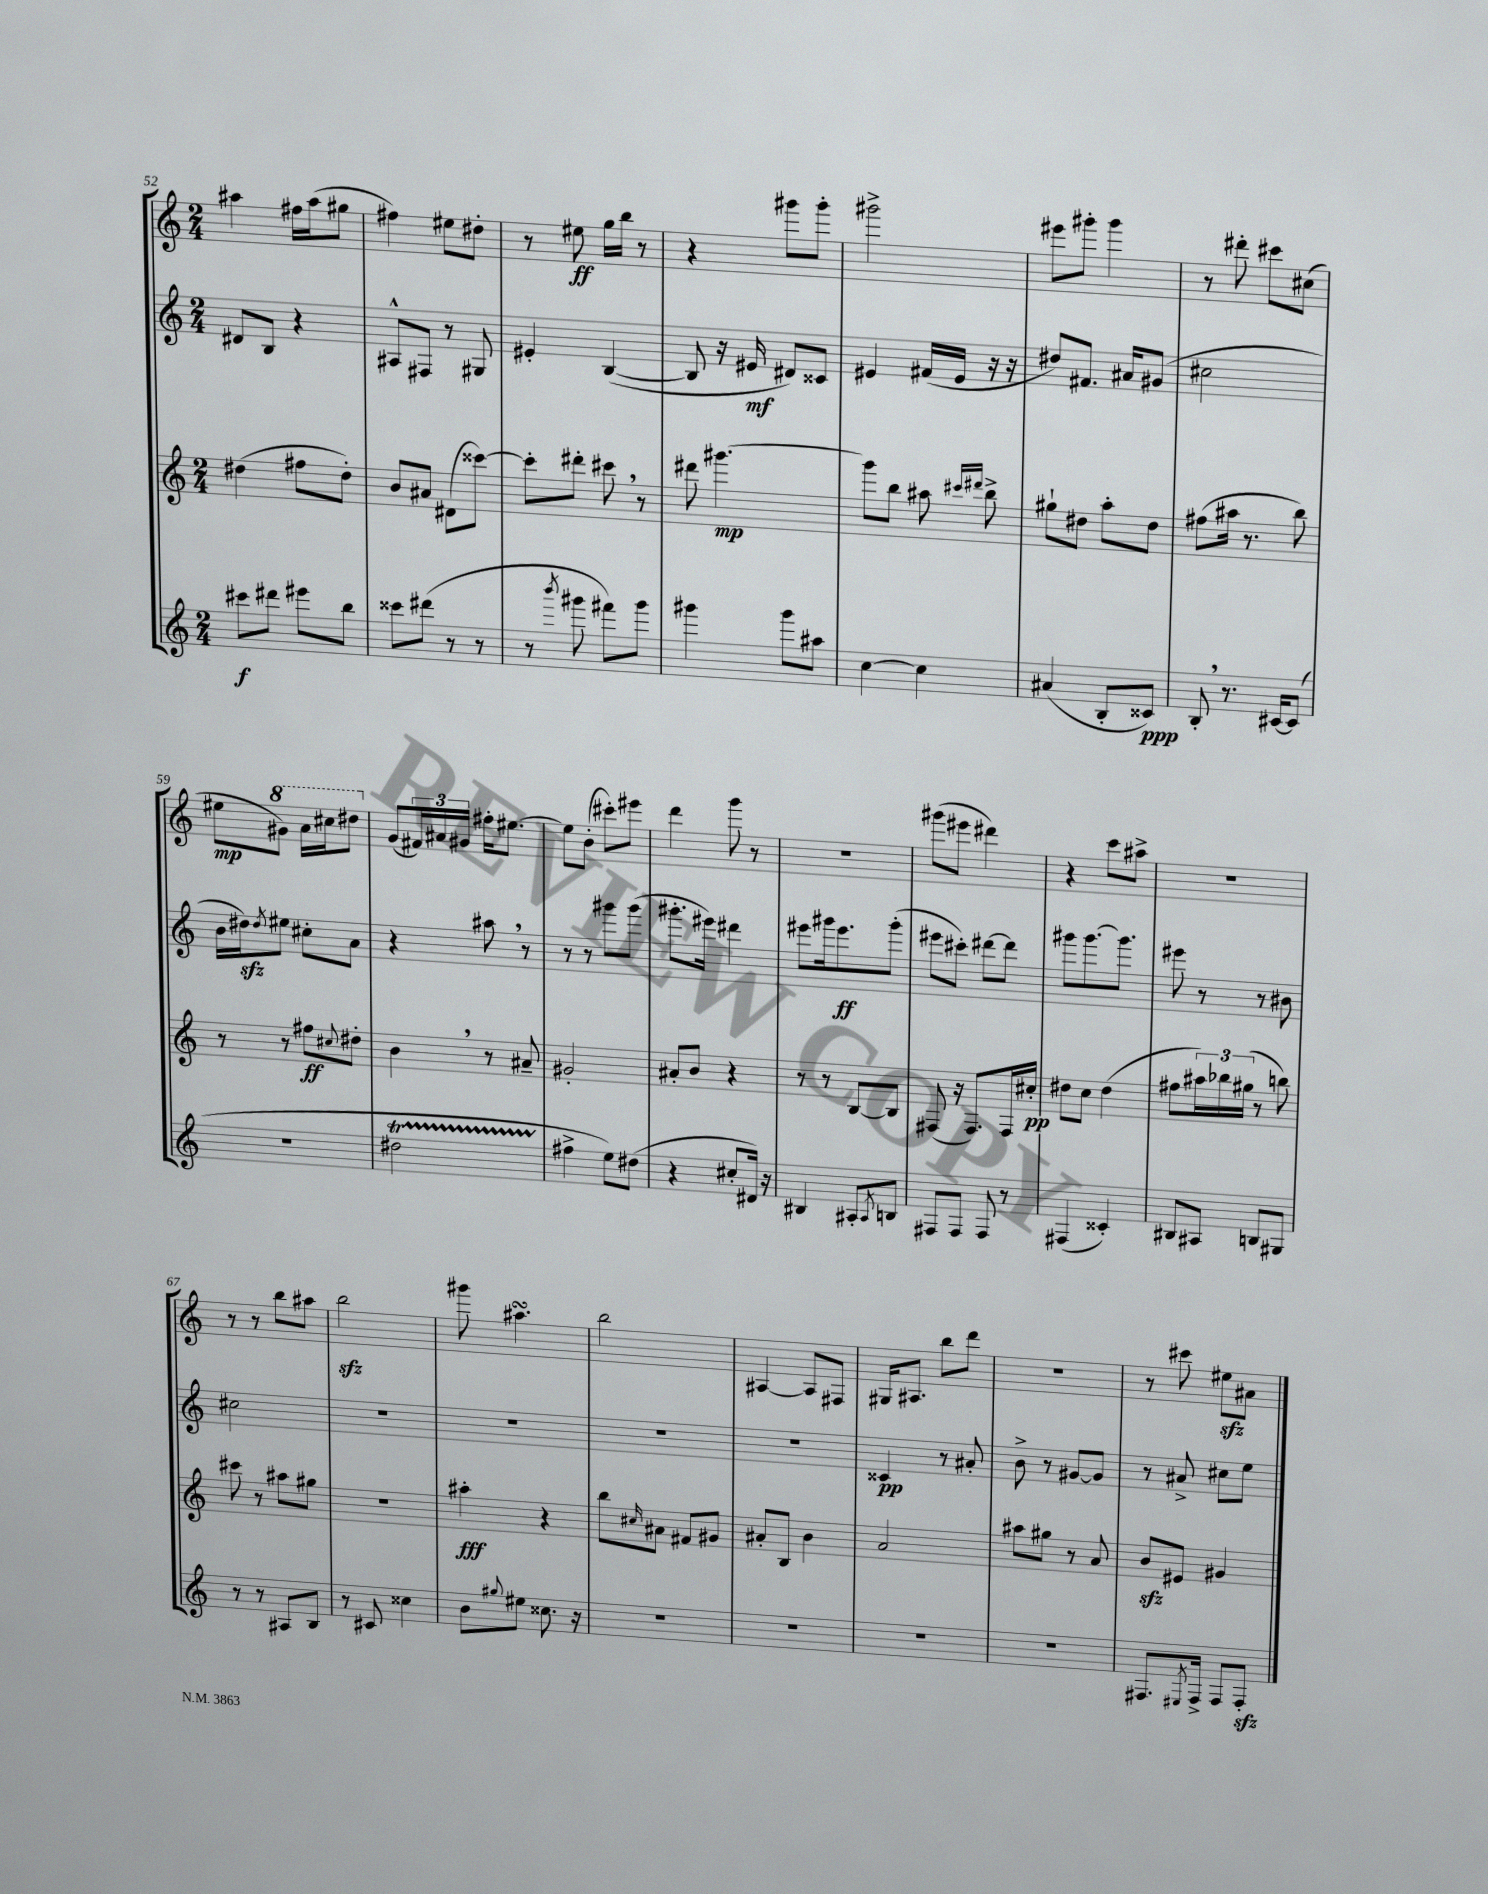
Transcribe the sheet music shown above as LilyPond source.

<<
\new StaffGroup <<
\new Staff = "s0" {
    \clef treble \key c \major \numericTimeSignature \time 2/4
    ais''4 fis''16 ais''16( gis''8 |
    fis''4) eis''8 dis''8-. |
    r8 eis''8\ff g''16 b''16 r8 |
    r4 gis'''8 gis'''8-. |
    gis'''2-> |
    eis'''8 gis'''8-. gis'''4 |
    r8 dis'''8-. cis'''8 cis''8( |
    eis''8\mp \ottava #1 gis''8) a''16 cis'''16 dis'''8 \ottava #0 |
    g'8( \tuplet 3/2 { fis'16) ais'16 gis'16 } fis''16-. eis''8.~ |
    eis''8 b'8-.( cis'''8-.) eis'''8 |
    d'''4 g'''8 r8 |
    R2 |
    gis'''8( eis'''8 dis'''4) |
    r4 c'''8 ais''8-> |
    R2 |
    r8 r8 b''8 ais''8 |
    b''2\sfz |
    gis'''8 ais''4.\turn |
    b''2 |
    ais4~ ais8 fis8 |
    gis16 ais8. b''8 d'''8 |
    R2 |
    r8 cis'''8 eis''8\sfz ais'8 \bar "|." |
}
\new Staff = "s1" {
    \clef treble \key c \major \numericTimeSignature \time 2/4
    dis'8 b8 r4 |
    ais8-^ fis8 r8 gis8 |
    eis'4-. b4~( |
    b8 r16 eis'16\mf dis'8) cisis'8 |
    eis'4 fis'16( eis'16 r16 r16 |
    dis''8) fis'8. ais'16 gis'8( |
    cis''2 |
    b'16 dis''16\sfz) \acciaccatura { dis''8 } eis''8 cis''8-. a'8 |
    r4 ais''8 \breathe r8 |
    r8 r8 gis'''8 gis'''8( |
    gis'''8.-. eis'''16) dis'''4 |
    eis'''8 gis'''16 eis'''8.\ff gis'''8-.( |
    eis'''8 cis'''8-.) dis'''8~ dis'''8 |
    gis'''8 gis'''8.~ gis'''8. |
    eis'''8 r8 r8 bis'8 |
    cis''2 |
    R2 |
    R2 |
    R2 |
    R2 |
    cisis'4\pp r8 ais'8-. |
    b'8-> r8 gis'8~ gis'8 |
    r8 ais'8-> cis''8 e''8 \bar "|." |
}
\new Staff = "s2" {
    \clef treble \key c \major \numericTimeSignature \time 2/4
    dis''4( fis''8 dis''8-.) |
    b'8 ais'8 dis'8( cisis'''8~) |
    cisis'''8-. dis'''8-. cis'''8 \breathe r8 |
    dis'''8 gis'''4.~\mp |
    gis'''8 b''8 ais''8 \grace { cis'''16 dis'''16 } b''8-> |
    gis''8-! dis''8 a''8-. dis''8 |
    fis''8( ais''16 r8. b''8) |
    r8 r8 fis''8\ff \appoggiatura { cis''8 } dis''8-. |
    b'4 \breathe r8 ais'8-- |
    gis'2-. |
    ais'8-. b'8 r4 |
    r8 r8 b8~ b8 |
    fis8( r16 fis8.) fis16 cis''16-.\pp |
    dis''8 c''8 dis''4( |
    fis''8 \tuplet 3/2 { ais''16) bes''16 gis''16( } r8 b''8) |
    cis'''8 r8 ais''8 gis''8 |
    r2 |
    ais''4-.\fff r4 |
    b''8 \grace { cis''16 } ais'8 fis'8 gis'8 |
    ais'8-. b8 b'4 |
    a'2 |
    ais''8 gis''8 r8 a'8 |
    b'8\sfz eis'8 gis'4 \bar "|." |
}
\new Staff = "s3" {
    \clef treble \key c \major \numericTimeSignature \time 2/4
    cis'''8\f dis'''8 eis'''8 b''8 |
    cisis'''8 dis'''8( r8 r8 |
    r8 \acciaccatura { b'''8 } gis'''8 fis'''8) gis'''8 |
    gis'''4 gis'''8 ais''8 |
    c''4~ c''4 |
    ais'4( b8-. cisis'8\ppp) |
    b8-. \breathe r8. cis'16~ cis'8( |
    r2 |
    dis''2\startTrillSpan |
    fis''4->\stopTrillSpan e''8) dis''8( |
    r4 cis''8-. dis'16) r16 |
    bis4 ais8-. \acciaccatura { ais8 } b8 |
    fis8 fis8 fis8 r8 |
    fis4( cisis'4-.) |
    bis8 ais8 b8 gis8 |
    r8 r8 ais8 b8 |
    r8 cis'8 cisis''4 |
    b'8 \appoggiatura { gis''8 } eis''8 cisis''8. r16 |
    R2 |
    R2 |
    R2 |
    R2 |
    fis8. \acciaccatura { eis8 } fis16-> fis8 fis8-.\sfz \bar "|." |
}
>>
>>
\layout { \context { \Score currentBarNumber = #52 } }
